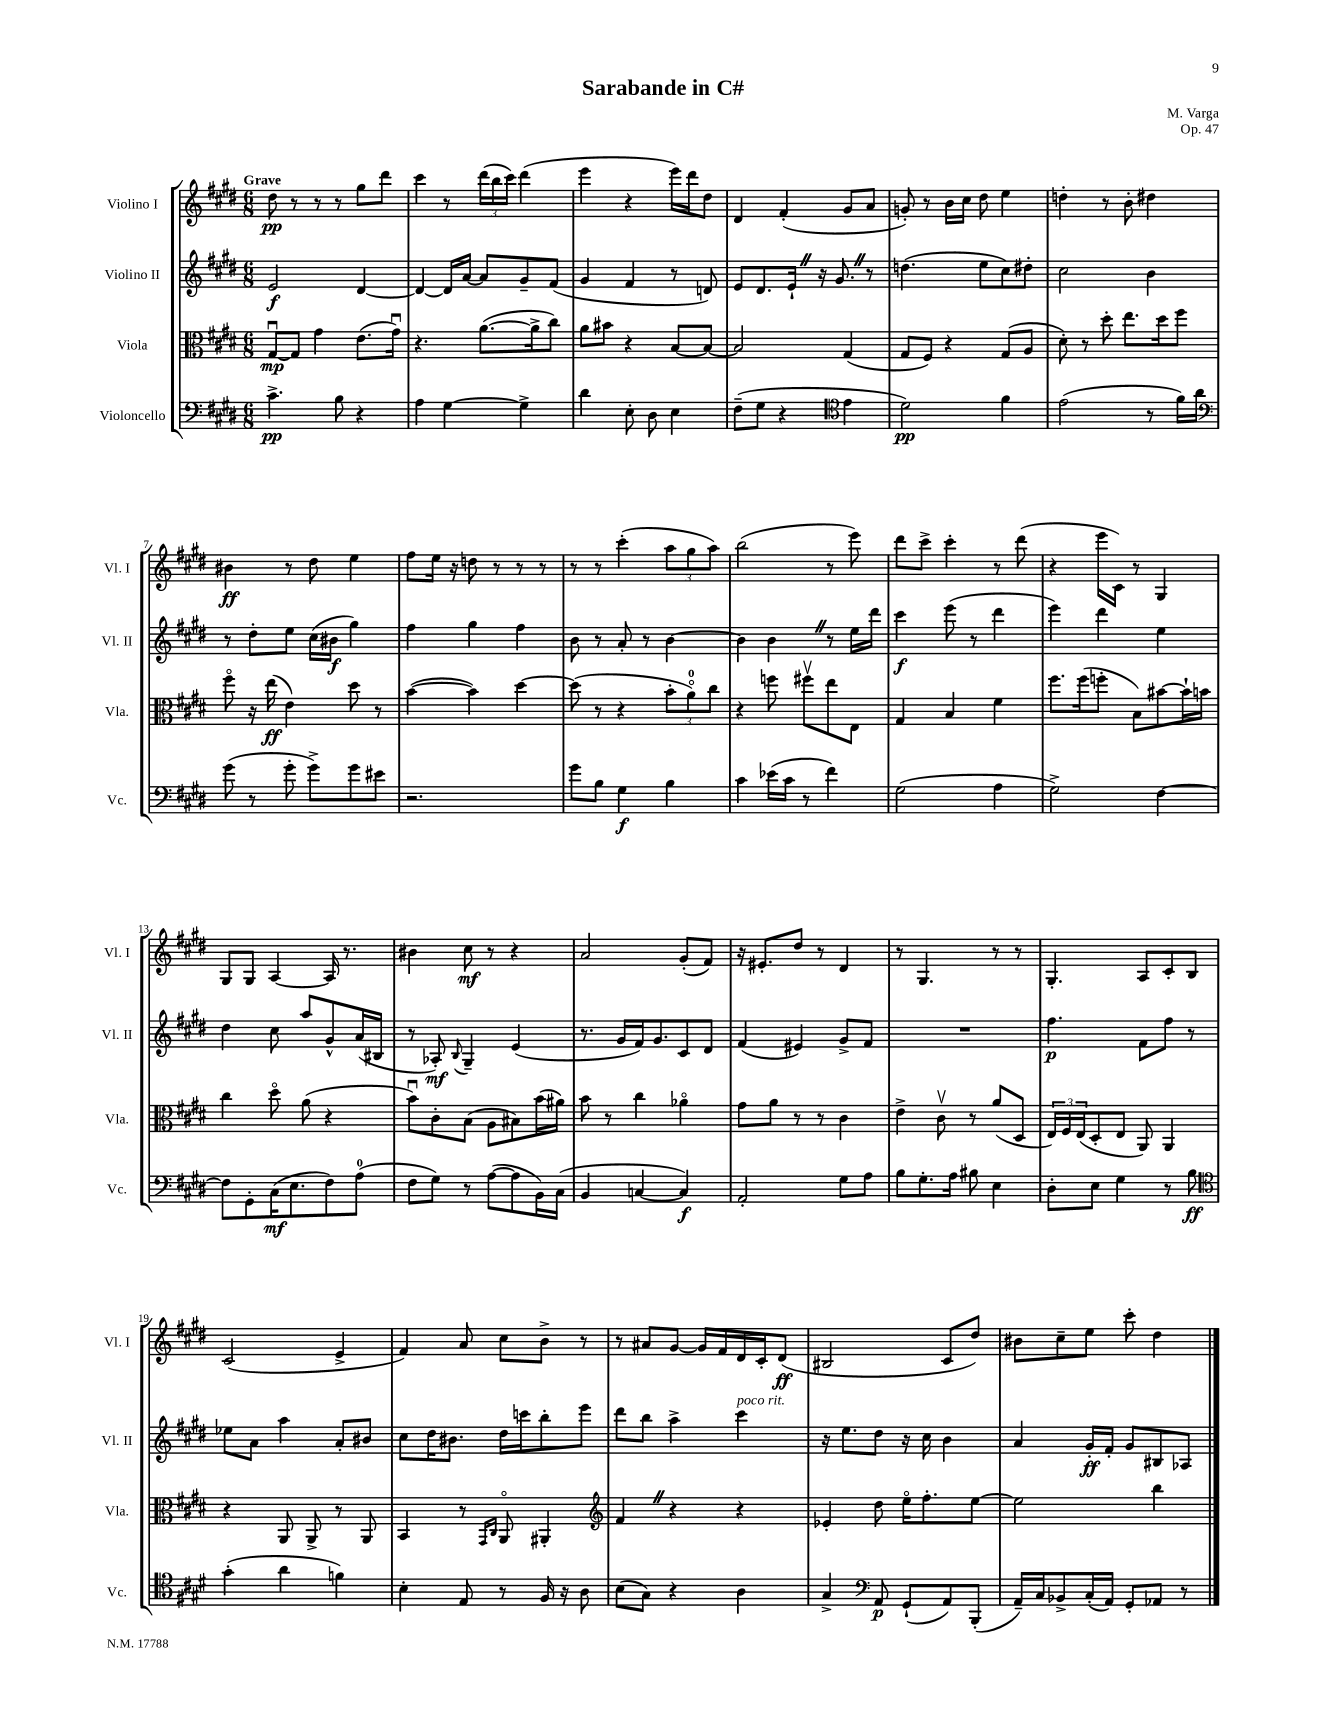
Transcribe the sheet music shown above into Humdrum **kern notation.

**kern	**dynam	**kern	**dynam	**kern	**dynam	**kern	**dynam
*part4	*part4	*part3	*part3	*part2	*part2	*part1	*part1
*staff4	*staff4	*staff3	*staff3	*staff2	*staff2	*staff1	*staff1
*I"Violoncello	*	*I"Viola	*	*I"Violino II	*	*I"Violino I	*
*I'Vc.	*	*I'Vla.	*	*I'Vl. II	*	*I'Vl. I	*
*clefF4	*	*clefC3	*	*clefG2	*	*clefG2	*
*k[f#c#g#d#]	*	*k[f#c#g#d#]	*	*k[f#c#g#d#]	*	*k[f#c#g#d#]	*
*M6/8	*	*M6/8	*	*M6/8	*	*M6/8	*
=1	=1	=1	=1	=1	=1	=1	=1
!	!	!	!	!	!	!LO:TX:a:B:t=Grave	!
4.c#^\	pp	[8G#u/L	mp	2e/	f	8dd#\	pp
.	.	8G#/J]	.	.	.	8r	.
.	.	4g#\	.	.	.	8r	.
8B\	.	.	.	.	.	8r	.
4r	.	(8.e\L	.	[4d#/	.	8gg#\L	.
.	.	.	.	.	.	8ddd#\J	.
.	.	16g#u\Jk)	.	.	.	.	.
=2	=2	=2	=2	=2	=2	=2	=2
4A\	.	4.r	.	4d#/_	.	4ccc#\	.
[4G#\	.	.	.	16d#/LL]	.	8r	.
.	.	.	.	[16a/JJ	.	.	.
.	.	([8.a\L	.	8a/L]	.	(24ddd#\LL	.
.	.	.	.	.	.	24bb\	.
.	.	.	.	.	.	24ccc#\JJ)	.
4G#^\]	.	.	.	8g#~/	.	(4ddd#\	.
.	.	16a^\k]	.	.	.	.	.
.	.	8cc#\J)	.	(8f#/J	.	.	.
=3	=3	=3	=3	=3	=3	=3	=3
4d#\	.	8a\L	.	4g#/	.	4eee\	.
.	.	8b#X\J	.	.	.	.	.
8E'\	.	4r	.	4f#/	.	4r	.
8D#\	.	.	.	.	.	.	.
4E\	.	[8B/L	.	8r	.	16eee\LL)	.
.	.	.	.	.	.	16ddd#\J	.
.	.	8B/J_	.	8dn/)	.	8dd#\J	.
=4	=4	=4	=4	=4	=4	=4	=4
(8F#~\L	.	2B/]	.	8e/L	.	4d#/	.
8G#\J	.	.	.	8.d#/	.	.	.
4r	.	.	.	.	.	(4f#'/	.
.	.	.	.	16e`Z/Jk	.	.	.
.	.	.	.	16r	.	.	.
.	.	.	.	8.g#Z/	.	.	.
*clefC4	*	*	*	*	*	*	*
4e\	.	(4G#/	.	.	.	8g#/L	.
.	.	.	.	8r	.	8a/J	.
=5	=5	=5	=5	=5	=5	=5	=5
2d#\)	pp	8G#/L	.	(4.ddn\	.	8gn'/)	.
.	.	8F#/J)	.	.	.	8r	.
.	.	4r	.	.	.	16b\LL	.
.	.	.	.	.	.	16cc#\JJ	.
.	.	.	.	8ee\L	.	8dd#\	.
4f#\	.	(8G#/L	.	8cc#\)	.	4ee\	.
.	.	8A/J	.	8dd#X'\J	.	.	.
=6	=6	=6	=6	=6	=6	=6	=6
(2e\	.	8d#'\)	.	2cc#\	.	4ddn'\	.
.	.	8r	.	.	.	.	.
.	.	8dd#'\	.	.	.	8r	.
.	.	8.ee\L	.	.	.	8b'\	.
8r	.	.	.	4b\	.	4dd#X\	.
.	.	16dd#\k	.	.	.	.	.
16f#\LL)	.	8ff#\J	.	.	.	.	.
16a\JJ	.	.	.	.	.	.	.
!!LO:LB:g=z
=7	=7	=7	=7	=7	=7	=7	=7
*clefF4	*	*	*	*	*	*	*
(8g#\	.	8ff#\	.	8r	.	4b#X\	ff
8r	.	16r	.	8dd#'\L	.	.	.
.	.	(16ee\	ff	.	.	.	.
8g#'\	.	4e\)	.	8ee\J	.	8r	.
8g#^\L)	.	.	.	(16cc#\LL	.	8dd#\	.
.	.	.	.	16b#X\JJ	f	.	.
8g#\	.	8dd#\	.	4gg#\)	.	4ee\	.
8e#X\J	.	8r	.	.	.	.	.
=8	=8	=8	=8	=8	=8	=8	=8
2.r	.	([4b\	.	4ff#\	.	8ff#\L	.
.	.	.	.	.	.	16ee\Jk	.
.	.	.	.	.	.	16r	.
.	.	4b\])	.	4gg#\	.	8ddn\	.
.	.	.	.	.	.	8r	.
.	.	[4dd#\	.	4ff#\	.	8r	.
.	.	.	.	.	.	8r	.
=9	=9	=9	=9	=9	=9	=9	=9
8g#\L	.	(8dd#\]	.	8b\	.	8r	.
8B\J	.	8r	.	8r	.	8r	.
4G#\	f	4r	.	8a'/	.	(4ccc#'\	.
.	.	.	.	8r	.	.	.
4B\	.	12b'\L	.	[4b\	.	12aa\L	.
.	.	12a\)	.	.	.	12gg#\	.
.	.	12cc#\J	.	.	.	12aa\J)	.
=10	=10	=10	=10	=10	=10	=10	=10
4c#\	.	4r	.	4b\]	.	(2bb\	.
(16e-X\LL	.	8ffn\	.	4bZ\	.	.	.
16c#\JJ	.	.	.	.	.	.	.
8r	.	8ff#Xv\L	.	.	.	.	.
4f#\)	.	8ee\	.	8r	.	8r	.
.	.	8E\J	.	16ee\LL	.	8eee\)	.
.	.	.	.	16ddd#\JJ	.	.	.
=11	=11	=11	=11	=11	=11	=11	=11
(2G#\	.	4G#/	.	4ccc#\	f	8ddd#\L	.
.	.	.	.	.	.	8ccc#^\J	.
.	.	4B/	.	(8eee\	.	4ccc#'\	.
.	.	.	.	8r	.	.	.
4A\	.	4f#\	.	4ddd#\	.	8r	.
.	.	.	.	.	.	(8ddd#\	.
=12	=12	=12	=12	=12	=12	=12	=12
2G#^\)	.	8.ff#\L	.	4eee\)	.	4r	.
.	.	(16ff#\k	.	.	.	.	.
.	.	8ffn'\J	.	4ddd#\	.	16eee\LL	.
.	.	.	.	.	.	16c#\JJ)	.
.	.	8B\L)	.	.	.	8r	.
[4F#\	.	[8b#X\	.	4ee\	.	4G#/	.
.	.	16b#`\L]	.	.	.	.	.
.	.	16bn\JJ	.	.	.	.	.
!!LO:LB:g=z
=13	=13	=13	=13	=13	=13	=13	=13
8F#\L]	.	4cc#\	.	4dd#\	.	8G#/L	.
8GG#'\	.	.	.	.	.	8G#/J	.
(16C#\K	mf	8dd#\	.	8cc#\	.	[4A/	.
8.E\	.	.	.	.	.	.	.
.	.	(8a\	.	8aa/L	.	.	.
8F#\)	.	4r	.	8g#^^/	.	16A/]	.
.	.	.	.	.	.	8.r	.
(8A\J	.	.	.	(16a/L	.	.	.
.	.	.	.	16B#X/JJ	.	.	.
=14	=14	=14	=14	=14	=14	=14	=14
8F#\L	.	8bu\L)	.	8r	.	4b#X\	.
8G#\J)	.	8c#'\	.	8A-X'/)	mf	.	.
.	.	.	.	8qqB/	.	.	.
8r	.	(8B\J	.	4G#~/	.	8cc#\	mf
([8A\L	.	8A\L	.	.	.	8r	.
8A\]	.	8B#X\)	.	(4e/	.	4r	.
16BB\L)	.	(16b\L	.	.	.	.	.
(16C#\JJ	.	16a#X\JJ)	.	.	.	.	.
=15	=15	=15	=15	=15	=15	=15	=15
4BB/	.	8b\	.	8.r	.	2a/	.
.	.	8r	.	.	.	.	.
.	.	.	.	16g#/LL	.	.	.
[4Cn/	.	4cc#\	.	16f#/J)	.	.	.
.	.	.	.	8.g#/	.	.	.
4C/])	f	4a-X\	.	8c#/	.	(8g#'/L	.
.	.	.	.	8d#/J	.	8f#/J)	.
=16	=16	=16	=16	=16	=16	=16	=16
2AA'/	.	8g#\L	.	(4f#/	.	16r	.
.	.	.	.	.	.	8.e#X'/L	.
.	.	8a\J	.	.	.	.	.
.	.	8r	.	4e#X/)	.	8dd#/J	.
.	.	8r	.	.	.	8r	.
8G#\L	.	4c#\	.	8g#^/L	.	4d#/	.
8A\J	.	.	.	8f#/J	.	.	.
=17	=17	=17	=17	=17	=17	=17	=17
8B\L	.	4e^\	.	2.r	.	8r	.
8.G#'\	.	.	.	.	.	4.G#/	.
.	.	8c#v\	.	.	.	.	.
16A\Jk	.	.	.	.	.	.	.
8B#X\	.	8r	.	.	.	.	.
4E\	.	(8a/L	.	.	.	8r	.
.	.	8D#/J	.	.	.	8r	.
=18	=18	=18	=18	=18	=18	=18	=18
8D#'\L	.	24E/LL)	.	4.ff#\	p	4.G#'/	.
.	.	24F#/	.	.	.	.	.
.	.	(24E/J	.	.	.	.	.
8E\J	.	8D#'/	.	.	.	.	.
4G#\	.	8E/J	.	.	.	.	.
.	.	8AA/)	.	8f#\L	.	8A/L	.
8r	.	4AA/	.	8ff#\J	.	8c#'/	.
8B\	ff	.	.	8r	.	8B/J	.
!!LO:LB:g=z
=19	=19	=19	=19	=19	=19	=19	=19
*clefC4	*	*	*	*	*	*	*
(4g#'\	.	4r	.	8ee-X\L	.	(2c#/	.
.	.	.	.	8a\J	.	.	.
4a\	.	8AA/	.	4aa\	.	.	.
.	.	8AA^/	.	.	.	.	.
4fn\)	.	8r	.	8a'/L	.	4e^/	.
.	.	8AA/	.	8b#X/J	.	.	.
=20	=20	=20	=20	=20	=20	=20	=20
4B'\	.	4BB/	.	8cc#\L	.	4f#/)	.
.	.	.	.	16dd#\K	.	.	.
.	.	.	.	8.b#X\J	.	.	.
8E/	.	8r	.	.	.	8a/	.
.	.	16qqGG#/LL	.	.	.	.	.
.	.	16qqC#/JJ	.	.	.	.	.
8r	.	8AA/	.	16dd#\LL	.	8cc#\L	.
.	.	.	.	16cccn\J	.	.	.
16F#/	.	4AA#X'/	.	8bb'\	.	8b^\J	.
16r	.	.	.	.	.	.	.
8A\	.	.	.	8eee\J	.	8r	.
=21	=21	=21	=21	=21	=21	=21	=21
*	*	*clefG2	*	*	*	*	*
(8B\L	.	4f#Z/	.	8ddd#\L	.	8r	.
8G#\J)	.	.	.	8bb\J	.	8a#X/L	.
4r	.	4r	.	4aa^\	.	[8g#/J	.
.	.	.	.	.	.	16g#/LL]	.
.	.	.	.	.	.	16f#/	.
!	!	!	!	!LO:TX:a:i:t=poco rit.	!	!	!
4A\	.	4r	.	4ccc#\	.	16d#/	.
.	.	.	.	.	.	16c#'/J	.
.	.	.	.	.	.	(8d#/J	ff
=22	=22	=22	=22	=22	=22	=22	=22
4G#^/	.	4e-X'/	.	16r	.	2B#X/	.
.	.	.	.	8.ee\L	.	.	.
*clefF4	*	*	*	*	*	*	*
8AA/	p	8dd#\	.	8dd#\J	.	.	.
(8GG#`/L	.	16ee\KL	.	16r	.	.	.
.	.	8.ff#'\	.	16cc#\	.	.	.
8AA/)	.	.	.	4b\	.	8c#/L	.
(8BBB'/J	.	[8ee\J	.	.	.	8dd#/J)	.
=23	=23	=23	=23	=23	=23	=23	=23
16AA~/LL)	.	2ee\]	.	4a/	.	8b#X\L	.
16C#/J	.	.	.	.	.	.	.
8BB-X^/	.	.	.	.	.	8cc#~\	.
(16C#'/L	.	.	.	16g#'/LL	ff	8ee\J	.
16AA/JJ)	.	.	.	16f#'/JJ	.	.	.
8GG#'/L	.	.	.	8g#/L	.	8ccc#'\	.
8AA-X/J	.	4bb\	.	8B#X/	.	4dd#\	.
8r	.	.	.	8A-X/J	.	.	.
==	==	==	==	==	==	==	==
*-	*-	*-	*-	*-	*-	*-	*-
